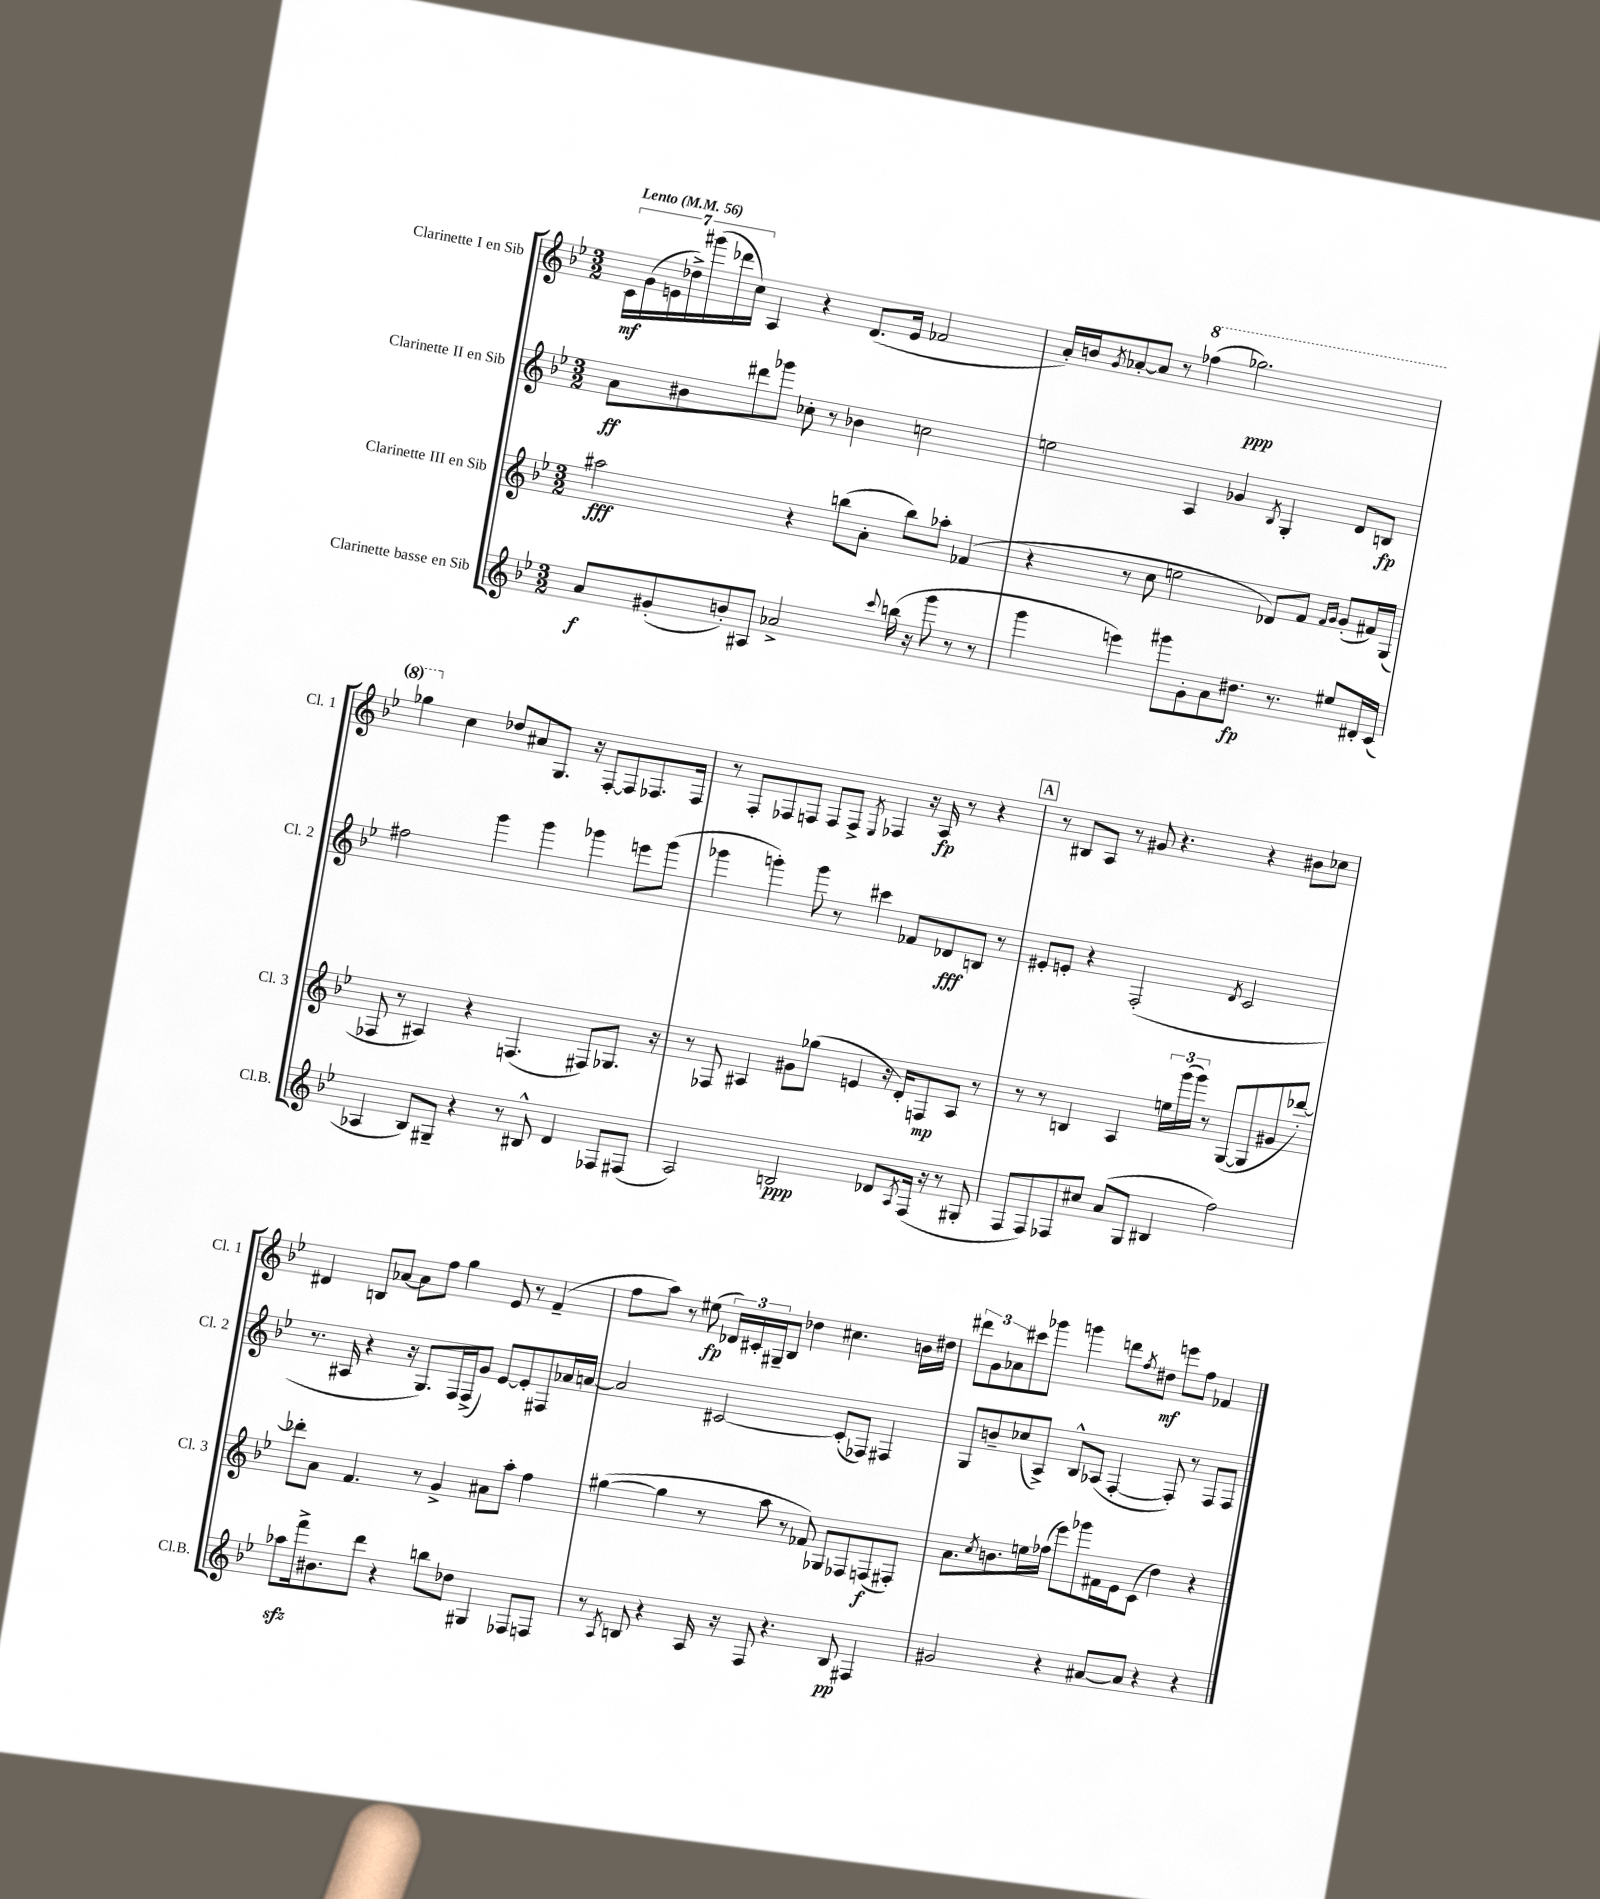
<<
\new StaffGroup <<
\new Staff = "s0" \with { instrumentName = "Clarinette I en Sib" shortInstrumentName = "Cl. 1" } {
    \clef treble \key bes \major \numericTimeSignature \time 3/2 \tempo "Lento" 4 = 56
    \tuplet 7/4 { c'16\mf g'16( e'16 des''16->) gis'''16( des'''16 c''16) } a4 r4 d'8.( e'16 fes'2 |
    a'16-.) b'16 \acciaccatura { g'8 } aes'8~-. aes'8 r8 \ottava #1 fes'''4( ges'''2.\ppp) |
    ges'''4 \ottava #0 c''4 des''8 ais'8 g8. r16 f8~-. f8 fes8. fes16 |
    r8 f8-. fes8 f8 f8 f8-> \acciaccatura { ees8 } fes4 r16 a16\fp r8 r4 |
    \mark \markup { \box "A" } r8 bis8 a8 r8 gis'8 r4. r4 bis'8 ces''8 |
    dis'4 b8 aes'8~ aes'8 f''8 g''4 ees'8 r8 f'4--( |
    f''8 a''8) r8 eis''8\fp( \tuplet 3/2 { des'16) cis'16-. gis16-- } bes8 des''4 cis''4. b'16 dis''16 |
    \tuplet 3/2 { dis'''8 g'8 aes'8 } cis'''8 ges'''8 g'''4 d'''8 \acciaccatura { f''8 } dis''8\mf e'''8 f''8 fes'4 \bar "|." |
}
\new Staff = "s1" \with { instrumentName = "Clarinette II en Sib" shortInstrumentName = "Cl. 2" } {
    \clef treble \key bes \major \numericTimeSignature \time 3/2
    a'8\ff bis'8 dis'''8 ges'''8 ces''8-. r8 bes'4 c''2 |
    e''2 a4 ges'4 \acciaccatura { bes8 } g4-. d'8 b8\fp |
    fis''2 g'''4 g'''4 ges'''4 e'''8 ges'''8( |
    ges'''4 g'''4-.) g'''8 r8 cis'''4 fes'8 des'8\fff b8 r8 |
    \mark \markup { \box "A" } eis'8-. e'8-. r4 f2-.( \acciaccatura { d'8 } c'2 |
    r8. ais16 r4 r16 g8.) f16 f16->( g'8) ees'8~ ees'8-. fis8 aes'16 a'16~ |
    a'2 cis'2~ cis'8-.( fes8) fis4 |
    g8 b'8-- ces''8( a8->) bes8-^ aes8( f4~-. f8-.) r8 f8 f8 \bar "|." |
}
\new Staff = "s2" \with { instrumentName = "Clarinette III en Sib" shortInstrumentName = "Cl. 3" } {
    \clef treble \key bes \major \numericTimeSignature \time 3/2
    ais''2\fff r4 b''8( a'8-. b''8) aes''8-. fes'4( |
    r4 r8 c''8 e''2 des'8) f'8 \grace { f'16 g'16 } g'8-.( fis'16) g16( |
    fes8 r8 ais4) r4 f4.( fis8) ges8. r16 |
    r8 fes8 ais4 gis'8 ges''8( e'4 r16 d'16-.) f8\mp ais8 r8 |
    \mark \markup { \box "A" } r8 r8 b4 a4 \tuplet 3/2 { e''16 g'''16( g'''16) } r8 g8~( g8 gis'8 des'''8~-.) |
    des'''8-. a'8 f'4. r8 g'4-> ais'8 a''8-. f''4 |
    gis''4~( gis''4 r8 a''8 r8 fes'8) ges8 fes8 f8\f( fis8-.) |
    a'8. \acciaccatura { c''8 } b'8. e''16 fes''16( ees'''8) ges'''8 fis'16 ees'16 c'8( d''4) r4 \bar "|." |
}
\new Staff = "s3" \with { instrumentName = "Clarinette basse en Sib" shortInstrumentName = "Cl.B." } {
    \clef treble \key bes \major \numericTimeSignature \time 3/2
    a'8\f gis'8-.( b'8-.) ais8 aes'2-> \appoggiatura { c'''8 } b''16( r16 g'''8 r8 r8 |
    g'''4 e'''4) gis'''8 g'8-. a'8 dis''8.\fp r8. eis''8 dis'16-. c'16( |
    aes4 bes8) gis8-- r4 r8 bis8-^ d'4 fes8 fis8( |
    a2) b2\ppp des'8 \acciaccatura { a8 } f16( r16 r8 gis8-. |
    \mark \markup { \box "A" } f8 f8) fes8 cis''8 a'8( g8 bis4 f''2) |
    aes''8\sfz f'''16-> bis'8. d'''8 r4 b''8 des''8 gis4 fes8 f8 |
    r8 \acciaccatura { a8 } b8 r4 a16 r16 f8 r4. b8\pp fis4 |
    gis'2 r4 ais'8~ ais'8 r4 r4 \bar "|." |
}
>>
>>
\layout { \context { \Score \remove "Bar_number_engraver" } }
